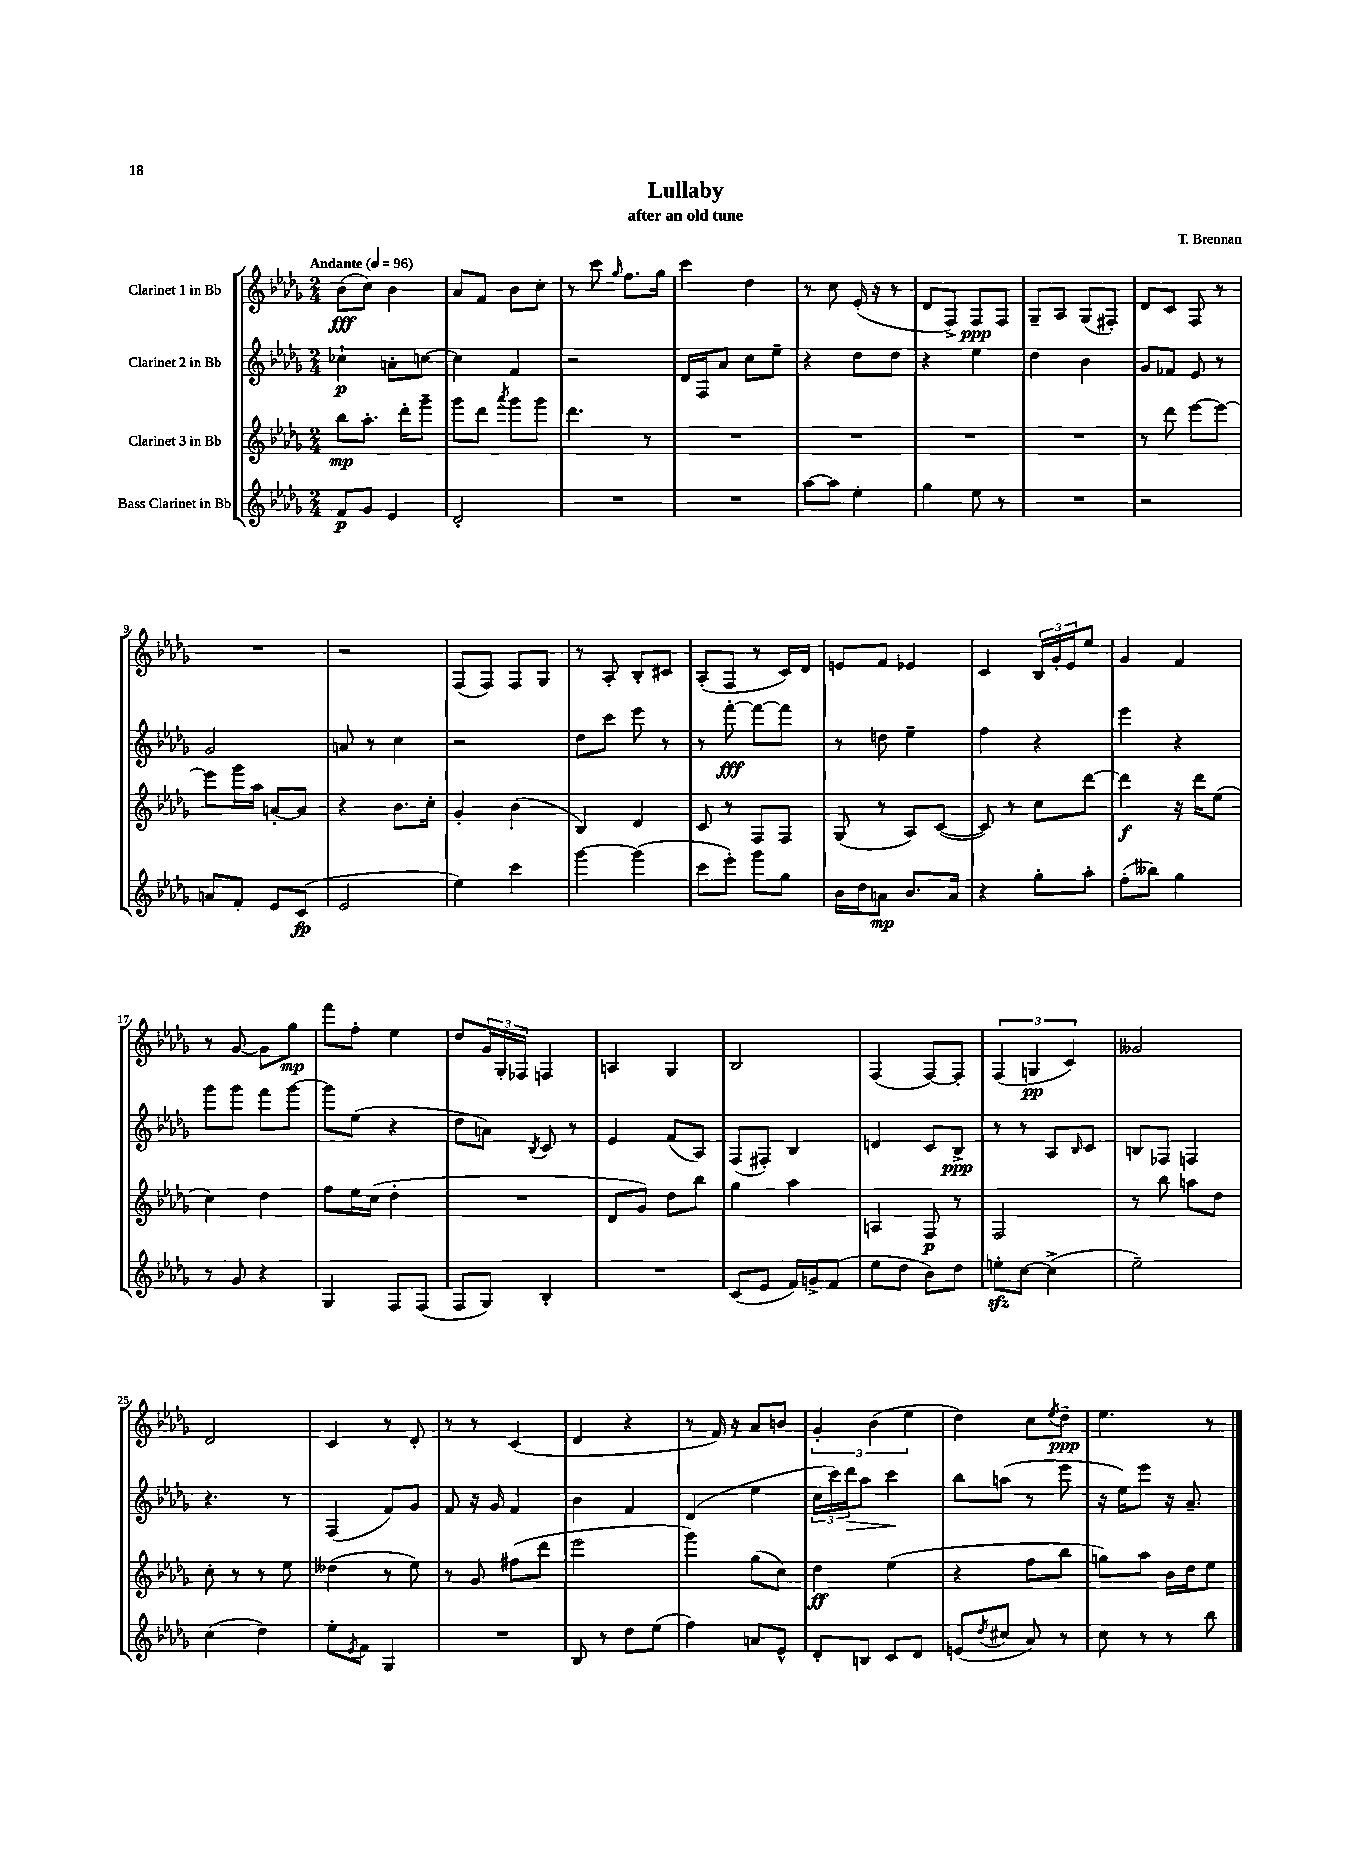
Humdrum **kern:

**kern	**dynam	**kern	**dynam	**kern	**dynam	**kern	**dynam
*part4	*part4	*part3	*part3	*part2	*part2	*part1	*part1
*staff4	*staff4	*staff3	*staff3	*staff2	*staff2	*staff1	*staff1
*I"Bass Clarinet in Bb	*	*I"Clarinet 3 in Bb	*	*I"Clarinet 2 in Bb	*	*I"Clarinet 1 in Bb	*
*clefG2	*	*clefG2	*	*clefG2	*	*clefG2	*
*k[b-e-a-d-g-]	*	*k[b-e-a-d-g-]	*	*k[b-e-a-d-g-]	*	*k[b-e-a-d-g-]	*
*M2/4	*	*M2/4	*	*M2/4	*	*M2/4	*
*MM96	*	*MM96	*	*MM96	*	*MM96	*
=1	=1	=1	=1	=1	=1	=1	=1
!	!	!	!	!	!	!LO:TX:a:B:t=Andante	!
8f/L	p	8bb-\L	mp	4cc-X`\	p	(8b-\L	fff
8g-/J	.	8.aa-'\J	.	.	.	8cc\J)	.
4e-/	.	.	.	8an'\L	.	4b-\	.
.	.	16ddd-'\KL	.	.	.	.	.
.	.	8ggg-~\J	.	[8ccn\J	.	.	.
=2	=2	=2	=2	=2	=2	=2	=2
2d-'/	.	8ggg-\L	.	4cc\]	.	8a-/L	.
.	.	8ddd-\J	.	.	.	8f/J	.
.	.	8qaaa-/	.	.	.	.	.
.	.	8ggg-\L	.	4f/	.	8b-\L	.
.	.	8ggg-\J	.	.	.	8cc'\J	.
=3	=3	=3	=3	=3	=3	=3	=3
2r	.	4.ddd-\	.	2r	.	8r	.
.	.	.	.	.	.	8ccc\	.
.	.	.	.	.	.	16qqgg-/	.
.	.	.	.	.	.	8.ff\L	.
.	.	8r	.	.	.	.	.
.	.	.	.	.	.	16gg-\Jk	.
=4	=4	=4	=4	=4	=4	=4	=4
2r	.	2r	.	16d-/LL	.	4ccc\	.
.	.	.	.	16F/J	.	.	.
.	.	.	.	8a-/J	.	.	.
.	.	.	.	8cc\L	.	4dd-\	.
.	.	.	.	8ee-~\J	.	.	.
=5	=5	=5	=5	=5	=5	=5	=5
[8aa-\L	.	2r	.	4r	.	8r	.
8aa-\J]	.	.	.	.	.	8cc\	.
4ee-'\	.	.	.	8dd-\L	.	(16e-'/	.
.	.	.	.	.	.	16r	.
.	.	.	.	8dd-\J	.	8r	.
=6	=6	=6	=6	=6	=6	=6	=6
4gg-\	.	2r	.	4r	.	8d-/L	.
.	.	.	.	.	.	8F^/J)	.
8ee-\	.	.	.	4ee-\	.	8F/L	ppp
8r	.	.	.	.	.	8F/J	.
=7	=7	=7	=7	=7	=7	=7	=7
2r	.	2r	.	4dd-\	.	8G-~/L	.
.	.	.	.	.	.	8A-/J	.
.	.	.	.	4b-\	.	(8G-/L	.
.	.	.	.	.	.	8F#X'/J)	.
=8	=8	=8	=8	=8	=8	=8	=8
2r	.	8r	.	8g-/L	.	8d-/L	.
.	.	8ddd-\	.	8f-X/J	.	8c/J	.
.	.	[8eee-\L	.	8e-/	.	8F/	.
.	.	8eee-\J_	.	8r	.	8r	.
!!LO:LB:g=z
=9	=9	=9	=9	=9	=9	=9	=9
8an/L	.	8eee-\L]	.	2g-/	.	2r	.
8f'/J	.	16ggg-\L	.	.	.	.	.
.	.	16aa-\JJ	.	.	.	.	.
8e-/L	.	[8an'/L	.	.	.	.	.
(8c/J	fp	8a/J]	.	.	.	.	.
=10	=10	=10	=10	=10	=10	=10	=10
2e-/	.	4r	.	8an/	.	2r	.
.	.	.	.	8r	.	.	.
.	.	8.b-\L	.	4cc\	.	.	.
.	.	16cc'\Jk	.	.	.	.	.
=11	=11	=11	=11	=11	=11	=11	=11
4ee-\)	.	4g-'/	.	2r	.	(8F/L	.
.	.	.	.	.	.	8F/J)	.
4ccc\	.	(4b-\	.	.	.	8F/L	.
.	.	.	.	.	.	8G-/J	.
=12	=12	=12	=12	=12	=12	=12	=12
[4ggg-\	.	4B-/)	.	8dd-\L	.	8r	.
.	.	.	.	8ccc\J	.	8A-'/	.
(4ggg-\]	.	4d-/	.	8eee-\	.	8B-'/L	.
.	.	.	.	8r	.	8c#X/J	.
=13	=13	=13	=13	=13	=13	=13	=13
8ccc\L	.	8c/	.	8r	.	(8A-'/L	.
8eee-'\J)	.	8r	.	[8fff'\	fff	8F/J	.
8ggg-\L	.	8F/L	.	8fff\L_	.	8r	.
8gg-\J	.	8F/J	.	8fff\J]	.	16c/LL)	.
.	.	.	.	.	.	16d-/JJ	.
=14	=14	=14	=14	=14	=14	=14	=14
16b-\LL	.	(8G-/	.	8r	.	8en/L	.
16dd-\J	.	.	.	.	.	.	.
8an\J	mp	8r	.	8ddn\	.	8f/J	.
8.b-/L	.	8A-/L)	.	4ee-~\	.	4e-X/	.
.	.	([8c/J	.	.	.	.	.
16a/Jk	.	.	.	.	.	.	.
=15	=15	=15	=15	=15	=15	=15	=15
4r	.	8c/])	.	4ff\	.	4c/	.
.	.	8r	.	.	.	.	.
8gg-'\L	.	8cc\L	.	4r	.	24B-/LL	.
.	.	.	.	.	.	24g-'/	.
.	.	.	.	.	.	24e-/J	.
8aa-'\J	.	[8ddd-\J	.	.	.	8ee-/J	.
=16	=16	=16	=16	=16	=16	=16	=16
(8ff'\L	.	4ddd-\]	f	4eee-\	.	4g-/	.
8bb--X\J)	.	.	.	.	.	.	.
4gg-\	.	16r	.	4r	.	4f/	.
.	.	16ddd-\KL	.	.	.	.	.
.	.	(8ee-\J	.	.	.	.	.
!!LO:LB:g=z
=17	=17	=17	=17	=17	=17	=17	=17
8r	.	4cc\)	.	8ggg-\L	.	8r	.
8g-/	.	.	.	8ggg-\J	.	[8g-/	.
4r	.	4dd-\	.	8fff\L	.	8g-\L]	.
.	.	.	.	[8ggg-\J	.	8gg-\J	mp
=18	=18	=18	=18	=18	=18	=18	=18
4G-/	.	8ff\L	.	8ggg-\L]	.	8fff\L	.
.	.	16ee-\L	.	(8ee-\J	.	8ff'\J	.
.	.	(16cc\JJ	.	.	.	.	.
8F/L	.	4dd-'\	.	4r	.	4ee-\	.
(8F/J	.	.	.	.	.	.	.
=19	=19	=19	=19	=19	=19	=19	=19
8F/L	.	2r	.	8dd-\L	.	8dd-/L	.
8G-/J)	.	.	.	8an\J)	.	24g-/L	.
.	.	.	.	.	.	24G-'/	.
.	.	.	.	.	.	24F-X/JJ	.
.	.	.	.	8qB-/	.	.	.
4B-'/	.	.	.	8c/	.	4Fn/	.
.	.	.	.	8r	.	.	.
=20	=20	=20	=20	=20	=20	=20	=20
2r	.	8d-/L	.	4e-/	.	4An/	.
.	.	8g-/J)	.	.	.	.	.
.	.	8dd-\L	.	(8f/L	.	4G-/	.
.	.	8bb-\J	.	8A-/J)	.	.	.
=21	=21	=21	=21	=21	=21	=21	=21
(8c/L	.	4gg-\	.	(8F/L	.	2B-/	.
8e-/J	.	.	.	8F#X'/J)	.	.	.
16f/LL)	.	4aa-\	.	4B-/	.	.	.
16gn^/J	.	.	.	.	.	.	.
(8f/J	.	.	.	.	.	.	.
=22	=22	=22	=22	=22	=22	=22	=22
8ee-\L	.	4An/	.	4dn/	.	(4F/	.
8dd-\J	.	.	.	.	.	.	.
8b-\L)	.	8F/	p	8c/L	.	[8F/L)	.
8dd-\J	.	8r	.	8B-^/J	ppp	8F'/J]	.
=23	=23	=23	=23	=23	=23	=23	=23
8eenzz'\L	.	2F/	.	8r	.	(6F/	.
[8cc\J	.	.	.	8r	.	.	.
.	.	.	.	.	.	6Gn/	pp
(4cc^\]	.	.	.	8A-/L	.	.	.
.	.	.	.	.	.	6c/)	.
.	.	.	.	16qqB-/	.	.	.
.	.	.	.	8c/J	.	.	.
=24	=24	=24	=24	=24	=24	=24	=24
2ee-~\)	.	8r	.	8Bn/L	.	2g--X/	.
.	.	8bb-\	.	8F-X/J	.	.	.
.	.	8aan\L	.	4Fn/	.	.	.
.	.	8dd-\J	.	.	.	.	.
!!LO:LB:g=z
=25	=25	=25	=25	=25	=25	=25	=25
(4cc\	.	8cc'\	.	4.r	.	2d-/	.
.	.	8r	.	.	.	.	.
4dd-\)	.	8r	.	.	.	.	.
.	.	8ee-\	.	8r	.	.	.
=26	=26	=26	=26	=26	=26	=26	=26
8ee-'\L	.	(4dd--X\	.	(4F/	.	4c/	.
8qe-/	.	.	.	.	.	.	.
8f\J	.	.	.	.	.	.	.
4G-/	.	8r	.	8f/L)	.	8r	.
.	.	8ee-\)	.	8g-/J	.	8d-'/	.
=27	=27	=27	=27	=27	=27	=27	=27
2r	.	8r	.	8f/	.	8r	.
.	.	8g-/	.	16r	.	8r	.
.	.	.	.	16g-/	.	.	.
.	.	(8ff#X\L	.	4f/	.	(4c/	.
.	.	8ddd-\J	.	.	.	.	.
=28	=28	=28	=28	=28	=28	=28	=28
8B-/	.	2eee-\	.	4b-\	.	4d-/	.
8r	.	.	.	.	.	.	.
8dd-\L	.	.	.	4f/	.	4r	.
(8ee-\J	.	.	.	.	.	.	.
=29	=29	=29	=29	=29	=29	=29	=29
4ff\)	.	4ggg-\)	.	(4d-/	.	8r	.
.	.	.	.	.	.	16f/)	.
.	.	.	.	.	.	16r	.
8an/L	.	(8gg-\L	.	4ee-\	.	8a-/L	.
8e-^^/J	.	8cc\J)	.	.	.	8bn/J	.
=30	=30	=30	=30	=30	=30	=30	=30
8d-'/L	.	4dd-\	ff	24cc\LL	.	6g-'/	.
.	.	.	.	24ccc\)	.	.	.
!	!	!	!	!	!LO:HP:b	!	!
.	.	.	.	24ddd-\J	>	.	.
8Bn/J	.	.	.	8aa-\J	.	.	.
.	.	.	.	.	.	(6b-\	.
8c/L	.	(4ee-\	.	4ccc\	.	.	.
.	.	.	.	.	.	6ee-\	.
8d-/J	.	.	.	.	.	.	.
.	.	.	.	.	]	.	.
=31	=31	=31	=31	=31	=31	=31	=31
(8en/L	.	4r	.	8bb-\L	.	4dd-\)	.
8qdd-/	.	.	.	.	.	.	.
8cc#X/J	.	.	.	(8aan\J	.	.	.
8a-/)	.	8ff\L	.	8r	.	8cc\L	.
.	.	.	.	.	.	8qee-/	.
8r	.	8bb-\J	.	8eee-\	.	8dd-~\J	ppp
=32	=32	=32	=32	=32	=32	=32	=32
8cc\	.	8ggn\L)	.	16r	.	4.ee-\	.
.	.	.	.	16ee-\KL)	.	.	.
8r	.	8aa-\J	.	8eee-\J	.	.	.
8r	.	16b-\LL	.	16r	.	.	.
.	.	16dd-\J	.	8.a-~/	.	.	.
8bb-\	.	8ee-\J	.	.	.	8r	.
==	==	==	==	==	==	==	==
*-	*-	*-	*-	*-	*-	*-	*-
